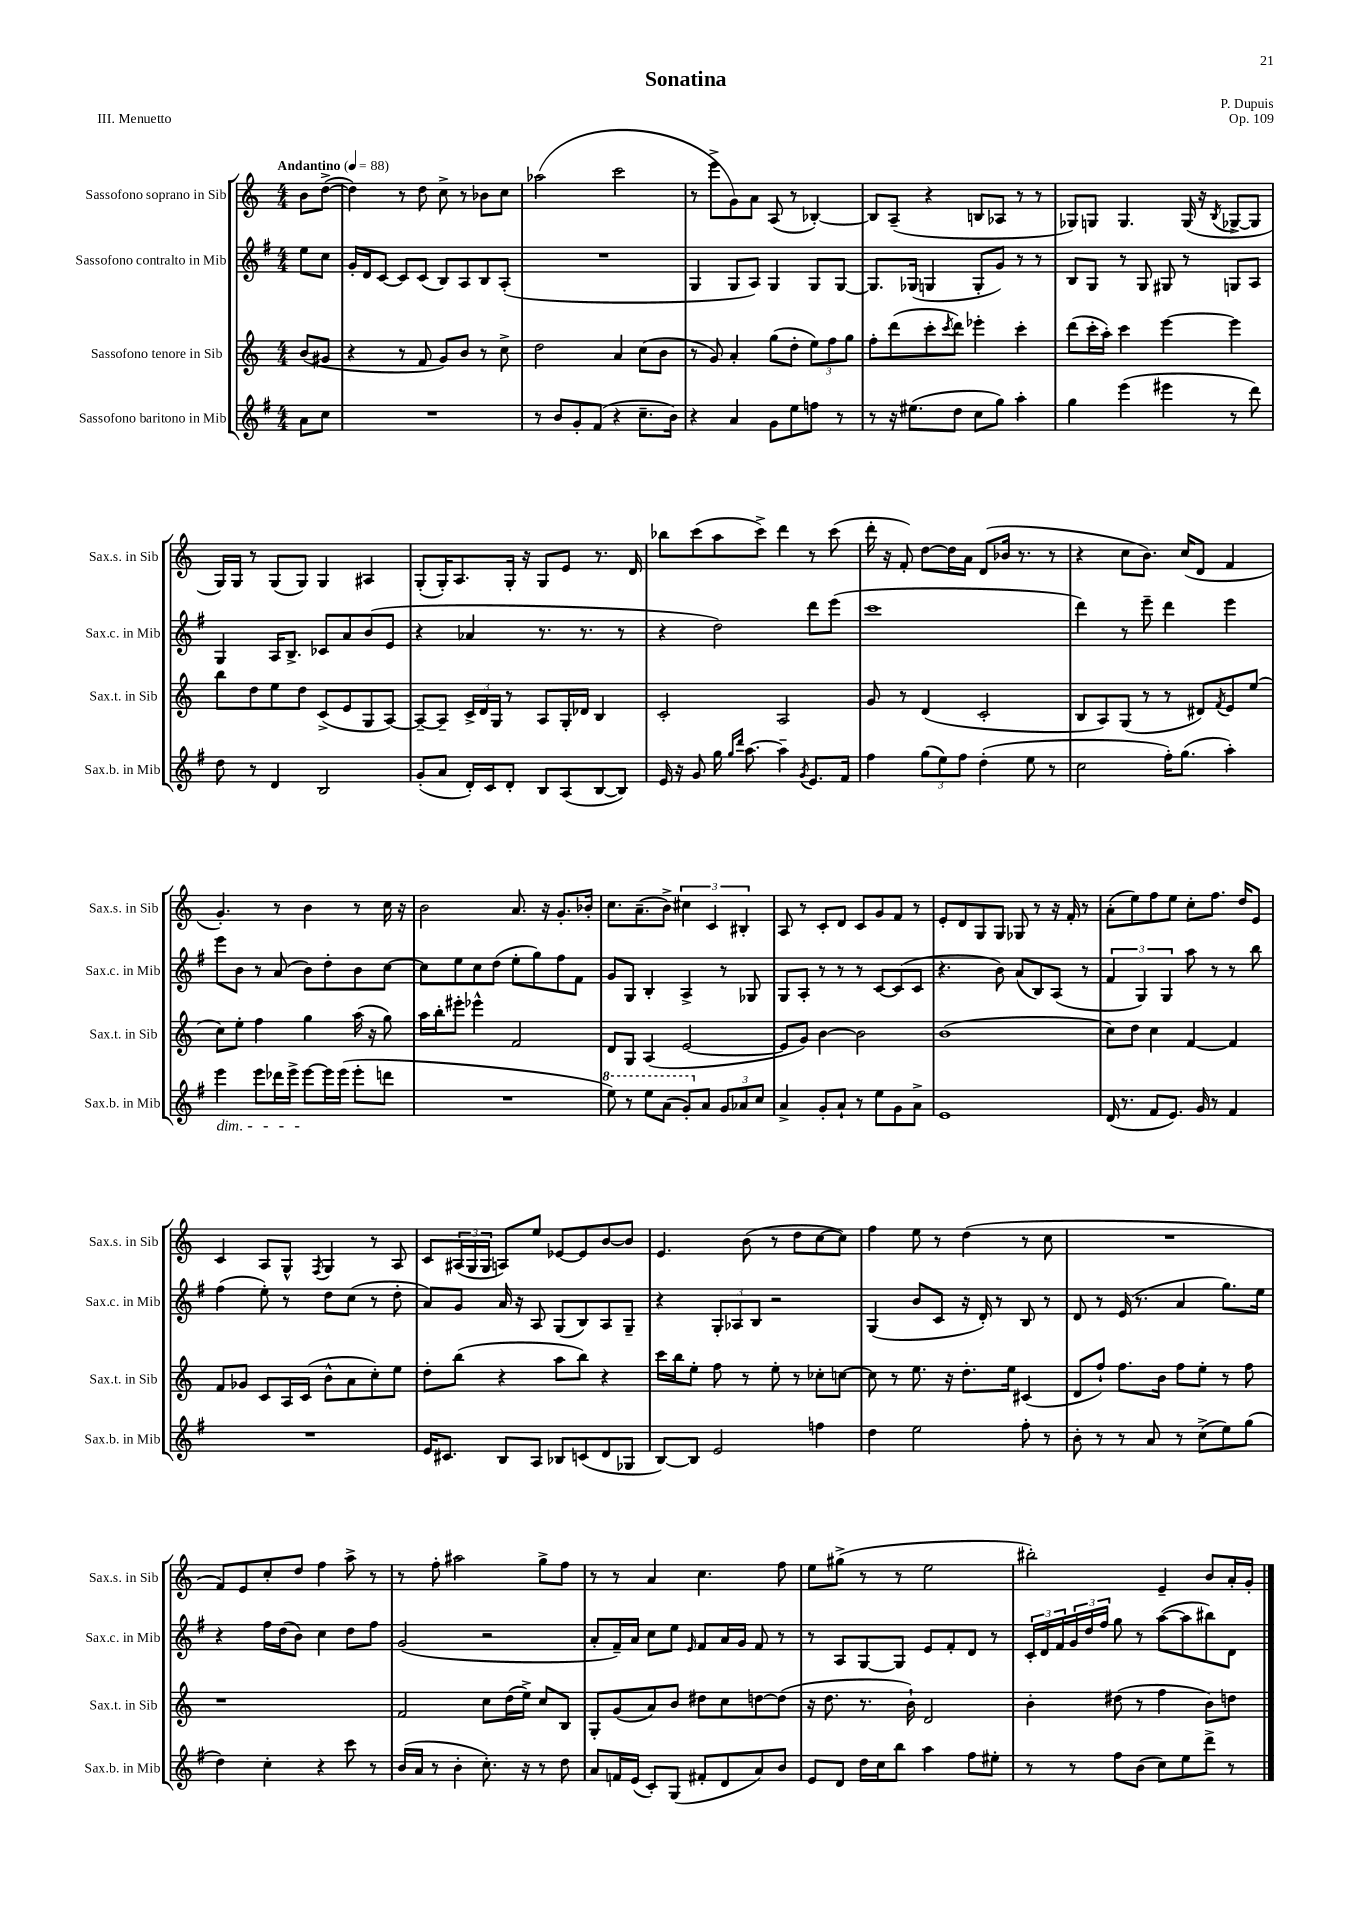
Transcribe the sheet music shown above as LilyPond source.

\header { title = "Sonatina" composer = "P. Dupuis" opus = "Op. 109" piece = "III. Menuetto" }
<<
\new StaffGroup <<
\new Staff = "s0" \with { instrumentName = "Sassofono soprano in Sib" shortInstrumentName = "Sax.s. in Sib" } {
    \clef treble \key c \major \numericTimeSignature \time 4/4 \partial 4 \tempo "Andantino" 4 = 88
    b'8 d''8~->( |
    d''4) r8 d''8 c''8-> r8 bes'8 c''8 |
    aes''2( c'''2 |
    r8 e'''8-> g'8) a'8 a8( r8 bes4~-.) |
    bes8 a8--( r4 b8 aes8 r8 r8 |
    ges8) g8 g4. g16( r16 \acciaccatura { b8 } ges8~-> ges8 |
    g16) g16 r8 g8( g8) g4 ais4 |
    g8-.( g16-.) a8. g16-. r16 g8 e'8 r8. d'16 |
    bes''8 c'''8( a''8 c'''8->) d'''4 r8 c'''8( |
    d'''16-. r16 f'8-.) d''8~ d''16 a'16 d'8( bes'16 r8. r8 |
    r4 c''8 b'8.) c''16( d'8 f'4 |
    g'4.-.) r8 b'4 r8 c''16 r16 |
    b'2 a'8. r16 g'8.-. bes'16-. |
    c''8. a'8.--( b'8->) \tuplet 3/2 { cis''4 c'4 bis4-. } |
    a8 r8 c'8-. d'8 c'8 g'8 f'8 r8 |
    e'8-. d'8 g8 g8 ges8 r8 r16 f'16-. r8 |
    a'8-.( e''8) f''8 e''8 c''8-. f''8. d''16 e'8 |
    c'4 a8 g8-^ \acciaccatura { f8 } g4 r8 a8 |
    c'8 \tuplet 3/2 { ais16( g16 g16 } a8) e''8 ees'8~ ees'8 b'8~ b'8 |
    e'4. b'8( r8 d''8 c''8~ c''8) |
    f''4 e''8 r8 d''4( r8 c''8 |
    R1 |
    f'8) e'8 c''8-. d''8 f''4 a''8-> r8 |
    r8 f''8-. ais''2 g''8-> f''8 |
    r8 r8 a'4 c''4. f''8 |
    e''8 gis''8->( r8 r8 e''2 |
    bis''2-.) e'4-- b'8 a'16-. g'16-. \bar "|." |
}
\new Staff = "s1" \with { instrumentName = "Sassofono contralto in Mib" shortInstrumentName = "Sax.c. in Mib" } {
    \clef treble \key g \major \numericTimeSignature \time 4/4 \partial 4
    e''8 c''8 |
    g'16-. d'16 c'8~ c'8 c'8( b8) a8 b8 a8-.( |
    R1 |
    g4 g8 a8) g4 g8 g8~ |
    g8. ges16( g4 g8-. g'8) r8 r8 |
    b8 g8 r8 g8 gis8 r8 g8 a8 |
    g4 a16 b8.-> ces'8 a'8 b'8( e'8 |
    r4 aes'4 r8. r8. r8 |
    r4 d''2) d'''8 e'''8( |
    c'''1 |
    d'''4) r8 e'''8-- d'''4 e'''4 |
    e'''8 b'8 r8 a'8( b'8) d''8-. b'8 c''8~ |
    c''8 e''8 c''8 d''8( e''8-. g''8) fis''8 fis'8 |
    g'8 g8 b4-. a4-> r8 ges8 |
    g8 a8-. r8 r8 r8 c'8~ c'8( c'8 |
    r4. b'8) a'8( b8) a8( r8 |
    \tuplet 3/2 { fis'4 g4) g4 } a''8 r8 r8 b''8 |
    fis''4( e''8-.) r8 d''8 c''8( r8 d''8-. |
    a'8) g'8 a'16 r16 a8 g8( b8) a8 g8-- |
    r4 \tuplet 3/2 { g8-. aes8 b8 } r2 |
    g4( b'8 c'8 r16 d'16-.) r8 b8 r8 |
    d'8 r8 e'16( r8. a'4 g''8.) e''16 |
    r4 fis''16 d''16( b'8) c''4 d''8 fis''8 |
    g'2( r2 |
    a'8-. fis'16--) a'16 c''8 e''8 \grace { e'16 } fis'8 a'16 g'16 fis'8 r8 |
    r8 a8 g8~ g8 e'8 fis'8-. d'8 r8 |
    \tuplet 3/2 { c'16-. d'16 fis'16 } \tuplet 3/2 { g'16 d''16 fis''16 } g''8 r8 a''8~( a''8 bis''8) d'8 \bar "|." |
}
\new Staff = "s2" \with { instrumentName = "Sassofono tenore in Sib" shortInstrumentName = "Sax.t. in Sib" } {
    \clef treble \key c \major \numericTimeSignature \time 4/4 \partial 4
    b'8( gis'8 |
    r4 r8 f'8 g'8) b'8 r8 c''8-> |
    d''2 a'4 c''8( b'8 |
    r8 g'8) a'4-. g''8( d''8-. \tuplet 3/2 { e''8) f''8 g''8 } |
    f''8-. d'''8( c'''8-. \acciaccatura { c'''8 } d'''8) ees'''4-. c'''4-. |
    d'''8( c'''16-. a''16-.) c'''4 e'''4~ e'''4 |
    b''8 d''8 e''8 d''8 c'8->( e'8 g8 a8~) |
    a8~-- a8-- \tuplet 3/2 { c'16-> d'16 g16 } r8 a8 g16-. des'16 b4 |
    c'2-. a2 |
    g'8 r8 d'4( c'2-. |
    b8 a8) g8( r8 r8 dis'8) \acciaccatura { f'8 } e'8 e''8( |
    c''8) e''8-. f''4 g''4 a''16( r16 g''8) |
    a''16 b''16-. eis'''8-. ees'''4-^ f'2 |
    d'8 g8 a4( e'2~ |
    e'8 g'8) b'4~ b'2 |
    b'1( |
    c''8) d''8 c''4 f'4~ f'4 |
    f'8 ges'8 c'8 a16 c'16( b'8-^ a'8 c''8-.) e''8 |
    d''8-. b''8( r4 a''8 b''8) r4 |
    c'''16 b''16 e''8-. f''8 r8 e''8-. r8 ces''8-. c''8~ |
    c''8 r8 e''8. r16 d''8.-. e''16 cis'4( |
    d'8 f''8-!) f''8. b'16 f''8 e''8-. r8 f''8 |
    r1 |
    f'2 c''8 d''16( e''16->) c''8 b8 |
    g8-. g'8( a'8) b'8 dis''8 c''8 d''8~ d''8( |
    r16 d''8. r8. b'16-!) d'2 |
    b'4-. dis''8( r8 f''4 b'8) d''8 \bar "|." |
}
\new Staff = "s3" \with { instrumentName = "Sassofono baritono in Mib" shortInstrumentName = "Sax.b. in Mib" } {
    \clef treble \key g \major \numericTimeSignature \time 4/4 \partial 4
    a'8 c''8 |
    R1 |
    r8 b'8 g'8-. fis'8( r4 c''8.-- b'16) |
    r4 a'4 g'8 e''8 f''8 r8 |
    r8 r16 eis''8.( d''8 c''8 g''8) a''4-. |
    g''4 e'''4( eis'''4 r8 d'''8) |
    d''8 r8 d'4 b2 |
    g'8-.( a'8 d'16-.) c'16 d'8-. b8 a8( b8~ b8) |
    e'16 r16 g'8 g''16 \grace { g''16 d'''16 } a''8.~ a''4-- \acciaccatura { g'8 } e'8. fis'16 |
    fis''4 \tuplet 3/2 { g''8( e''8) fis''8 } d''4-.( e''8 r8 |
    c''2 fis''16-.) g''8.( a''4-.) |
    e'''4\dim e'''8 des'''16 e'''16-> e'''8~\! e'''16 e'''16( e'''8-. d'''8 |
    R1 |
    \ottava #1 e'''8) r8 e'''8 a''8( g''8-.) \ottava #0 a'8 \tuplet 3/2 { g'8 aes'8 c''8 } |
    a'4-> g'8-. a'8-! r8 e''8 g'8 a'8-> |
    e'1 |
    d'16( r8. fis'8 e'8.) g'16 r8 fis'4 |
    R1 |
    e'16 cis'8. b8 a8 bes8 c'8( d'8 ges8 |
    b8~) b8 e'2 f''4 |
    d''4 e''2 fis''8-. r8 |
    b'8-. r8 r8 a'8 r8 c''8->( e''8) g''8( |
    d''4) c''4-. r4 c'''8 r8 |
    b'16( a'16 r8 b'4-. c''8.-.) r16 r8 d''8 |
    a'8 f'16 e'16( c'8-.) g8( fis'8-. d'8 a'8) b'8 |
    e'8 d'8 d''16 c''16 b''8 a''4 fis''8 eis''8-. |
    r8 r8 fis''8 b'8( c''8) e''8 d'''8-> r8 \bar "|." |
}
>>
>>
\layout { \context { \Score \remove "Bar_number_engraver" } }
